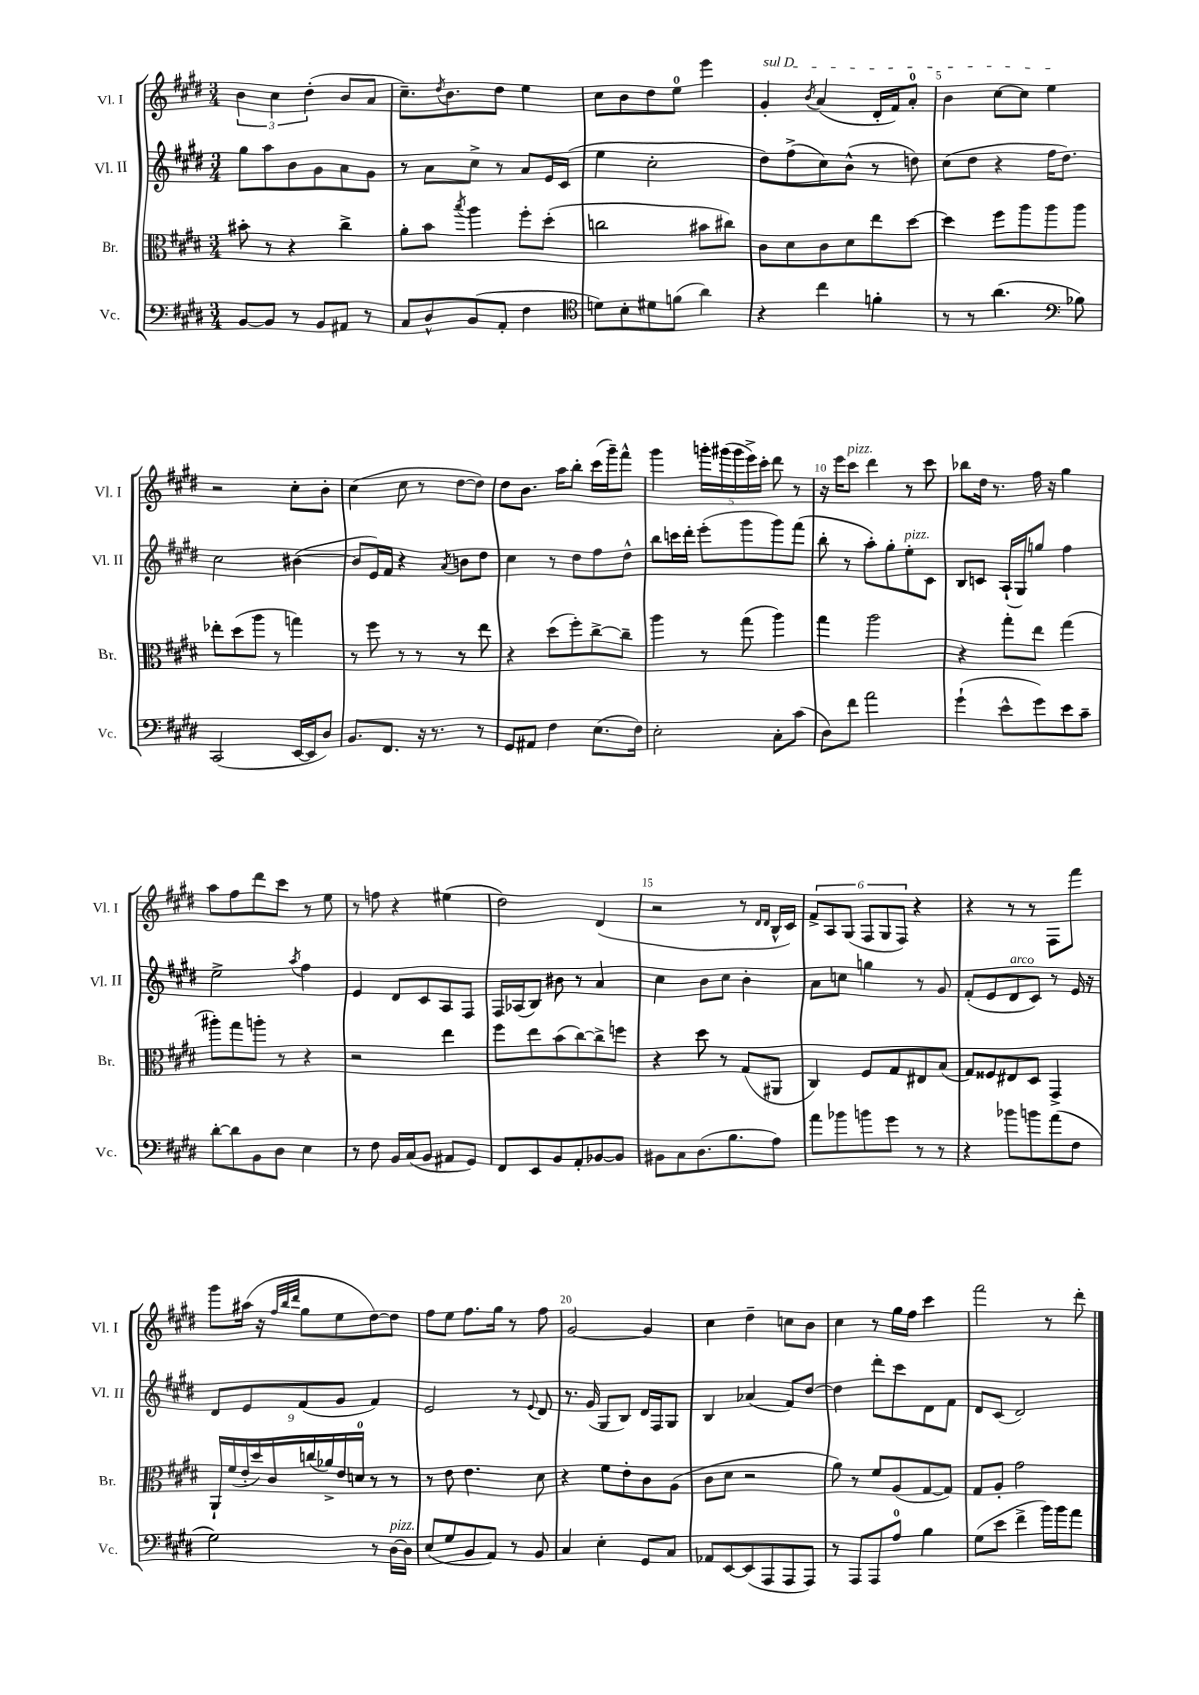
<<
\new StaffGroup <<
\new Staff = "s0" \with { instrumentName = "Vl. I" shortInstrumentName = "Vl. I" } {
    \clef treble \key e \major \numericTimeSignature \time 3/4
    \tuplet 3/2 { b'4 cis''4 dis''4-.( } b'8 a'8 |
    cis''8.--) \acciaccatura { dis''8 } b'8. dis''8 e''4 |
    cis''8 b'8 dis''8 e''8-0 e'''4 |
    \once \override TextSpanner.bound-details.left.text = \markup { \italic "sul D" } gis'4-.\startTextSpan \acciaccatura { b'8 } a'4( dis'16-. fis'16) a'8-0-. |
    b'4 cis''8~ cis''8 e''4\stopTextSpan |
    r2 cis''8-. b'8-. |
    cis''4( cis''8 r8 dis''8~ dis''8) |
    dis''8 b'8. a''16 b''8-. cis'''16( gis'''16--) fis'''8-^ |
    gis'''4 \tuplet 5/4 { g'''16-. gis'''16( gis'''16 e'''16->) cis'''16-. } dis'''8 r8 |
    r16 e'''16 cis'''8^\markup { \italic "pizz." } dis'''4 r8 cis'''8 |
    bes''8 dis''16 r8. fis''16 r16 gis''4 |
    a''8 fis''8 dis'''8 cis'''8 r8 e''8 |
    r8 f''8 r4 eis''4( |
    dis''2) dis'4( |
    r2 r8 \grace { dis'16 dis'16 } b16-^ cis'16) |
    \tuplet 6/4 { fis'8-> a8 gis8( fis8 gis8 fis8) } r4 |
    r4 r8 r8 fis8 fis'''8 |
    gis'''8 ais''16( r16 \grace { fis''32 b''32 dis'''32 } gis''8 e''8 dis''8~) dis''8 |
    fis''8 e''8 fis''8. gis''16 r8 fis''8 |
    gis'2~ gis'4 |
    cis''4 dis''4-- c''8 b'8 |
    cis''4 r8 gis''16 fis''16 cis'''4 |
    fis'''2 r8 dis'''8-. \bar "|." |
}
\new Staff = "s1" \with { instrumentName = "Vl. II" shortInstrumentName = "Vl. II" } {
    \clef treble \key e \major \numericTimeSignature \time 3/4
    gis''8 a''8 b'8 gis'8 a'8 gis'8 |
    r8 a'8 cis''8-> r8 a'8 e'16 cis'16( |
    e''4 cis''2-. |
    dis''8) fis''8->( cis''8) b'8-^( r8 d''8) |
    cis''8( dis''8 r4 fis''16 dis''8.) |
    cis''2 bis'4~( |
    bis'8 e'16) fis'16 r4 \acciaccatura { a'8 } b'8 dis''8 |
    cis''4 r8 dis''8 fis''8 dis''8-^ |
    b''8 c'''16 dis'''16-. e'''8-.( gis'''8 gis'''8) fis'''8( |
    b''8-. r8 a''8-.) gis''8-. e''8-.^\markup { \italic "pizz." } cis'8 |
    b8 c'8 a16-!( gis16) g''8 fis''4 |
    e''2-> \acciaccatura { a''8 } fis''4 |
    e'4 dis'8 cis'8 a8 fis8 |
    fis16 aes16( b8) bis'8 r8 a'4 |
    cis''4 b'8 cis''8 b'4-. |
    a'8 c''8 g''4 r8 gis'8 |
    fis'8-.( e'8 dis'8^\markup { \italic "arco" } cis'8) r8 e'16 r16 |
    dis'8 e'8 fis'8( gis'8 fis'4) |
    e'2 r8 \appoggiatura { e'8 } dis'8 |
    r8. gis'16( gis8 b8) dis'16 fis16 gis8 |
    b4 aes'4( fis'8) dis''8~ |
    dis''4 dis'''8-. cis'''8 dis'8 fis'8 |
    dis'8 cis'8( dis'2) \bar "|." |
}
\new Staff = "s2" \with { instrumentName = "Br." shortInstrumentName = "Br." } {
    \clef alto \key e \major \numericTimeSignature \time 3/4
    bis'8-. r8 r4 cis''4-> |
    a'8-. b'8 \acciaccatura { b''8 } a''4 fis''8-. dis''8-.( |
    c''2 bis'8 cis''8) |
    cis'8 dis'8 cis'8 dis'8 e''8 dis''8~ |
    dis''4 fis''8 a''8 a''8 a''8 |
    ees''8-. dis''8( a''8 r8 g''4) |
    r8 fis''8 r8 r8 r8 e''8 |
    r4 dis''8( fis''8-.) cis''8~-> cis''8-- |
    a''4 r8 gis''8( a''4) |
    gis''4 a''2 |
    r4 gis''8-. e''8 gis''4( |
    ais''8-.) gis''8 a''8-. r8 r4 |
    r2 e''4 |
    fis''8 e''8 b'8( cis''8~) cis''8-> f''8 |
    r4 dis''8 r8 gis8( ais,8 |
    cis4) fis8 gis8 eis8 b8( |
    gis8) fisis8 eis8 dis8 gis,4-> |
    \tuplet 9/8 { a,16-! fis'16( e'16-. dis''16) cis'16 c''16( aes'16->) e'16 d'16-0 } r8 r8 |
    r8 e'8 e'4. dis'8 |
    r4 fis'8 e'8-. cis'8 a8( |
    cis'8 dis'8 r2 |
    a'8) r8 fis'8 a8( gis8~ gis8) |
    gis8 a8-. gis'2 \bar "|." |
}
\new Staff = "s3" \with { instrumentName = "Vc." shortInstrumentName = "Vc." } {
    \clef bass \key e \major \numericTimeSignature \time 3/4
    b,8~ b,8 r8 b,8 ais,8 r8 |
    cis8 dis8-^ b,8( a,8-. fis4 |
    \clef tenor d'8) b8-. dis'8 f'8( a'4) |
    r4 cis''4 f'4-. |
    r8 r8 a'4.( \clef bass bes8) |
    cis,2( e,16~ e,16 dis8) |
    b,8. fis,8. r16 r8. r8 |
    gis,8 ais,8 fis4 e8.( fis16) |
    e2-. cis8-. cis'8( |
    dis8) fis'8 a'2 |
    gis'4-!( e'8-^ gis'8) e'8 cis'8-- |
    dis'8~-. dis'8 b,8 dis8 e4 |
    r8 fis8 b,16 cis16( b,8 ais,8 gis,8) |
    fis,8 e,8 b,8 a,8-. bes,8~ bes,8 |
    bis,8 cis8 dis8.( b8. a8) |
    a'8 bes'8 b'8 gis'8 r8 r8 |
    r4 bes'8 b'8 a'8( fis8 |
    gis2) r8 dis16~^\markup { \italic "pizz." } dis16 |
    e8( gis8 b,8 a,8) r8 b,8 |
    cis4 e4-. gis,8 cis8 |
    aes,8 e,8~ e,8( a,,8 a,,8 a,,8) |
    r8 a,,8 a,,8 a8-0 b4 |
    gis8( e'8 fis'4-> b'16) b'16 a'8 \bar "|." |
}
>>
>>
\layout { \context { \Score \override BarNumber.break-visibility = ##(#f #t #t) barNumberVisibility = #(every-nth-bar-number-visible 5) } }
